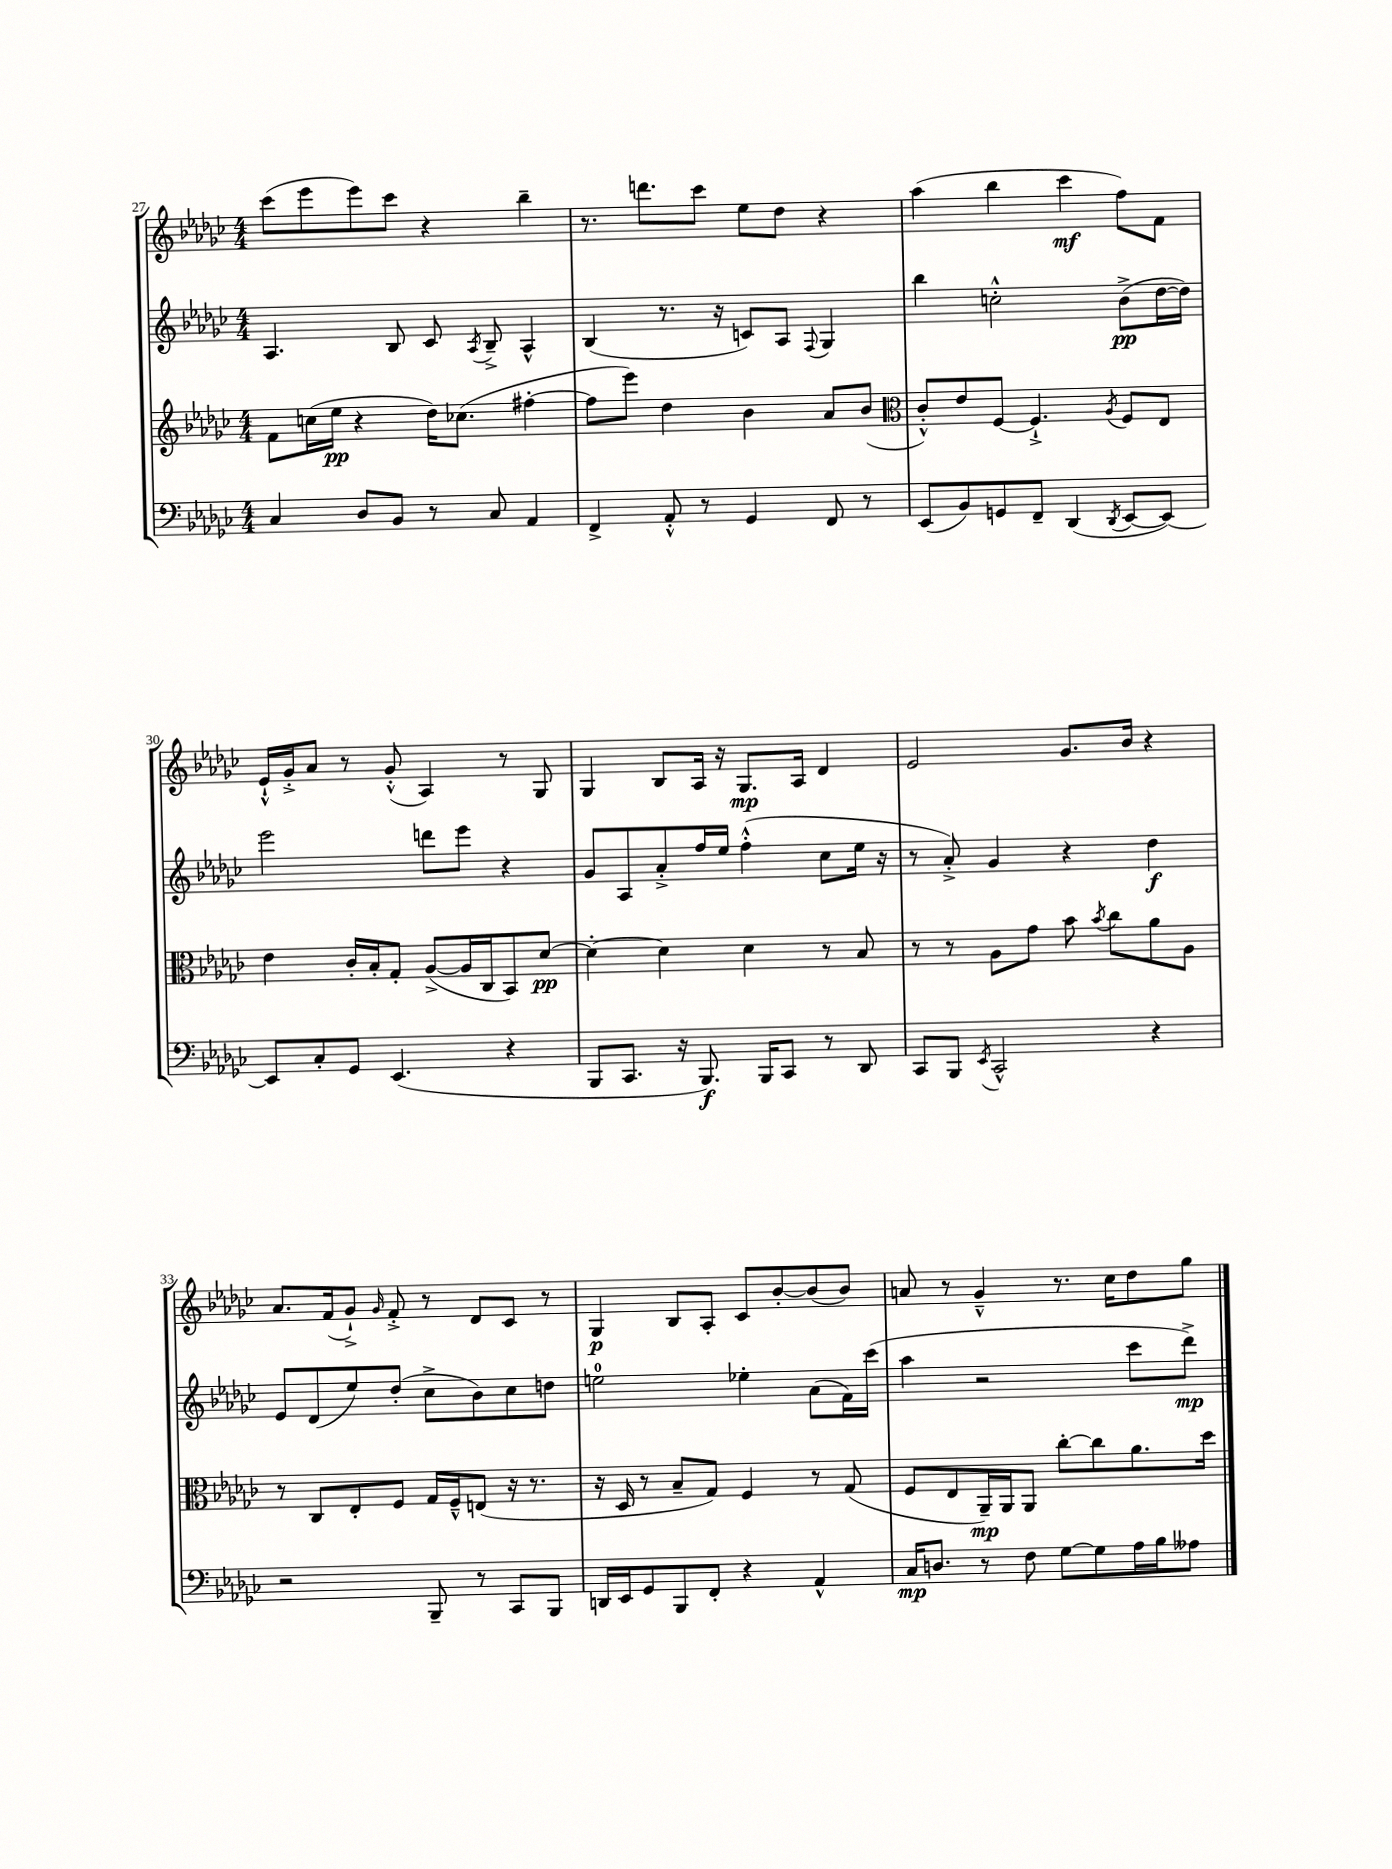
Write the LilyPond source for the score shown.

<<
\new StaffGroup <<
\new Staff = "s0" {
    \clef treble \key ges \major \numericTimeSignature \time 4/4
    \autoBeamOff ces'''8[( ees'''8 ees'''8) ces'''8] r4 bes''4-- |
    r8. d'''8.[ ces'''8] ees''8[ des''8] r4 |
    aes''4( bes''4 ces'''4\mf f''8[) f'8] |
    ees'16[-!-^ ges'16-.-> aes'8] r8 ges'8-.-^( aes4) r8 ges8 |
    ges4 bes8[ aes16] r16 ges8.[\mp aes16] des'4 |
    ees'2 ges'8.[ bes'16] r4 |
    aes'8.[ f'16( ges'8]-!->) \grace { ges'16 } f'8-.-> r8 des'8[ ces'8] r8 |
    ges4\p bes8[ aes8]-. ces'8[ bes'8~-. bes'8( bes'8]) |
    a'8 r8 ges'4---^ r8. ces''16[ des''8 ges''8] \bar "|." |
}
\new Staff = "s1" {
    \clef treble \key ges \major \numericTimeSignature \time 4/4
    \autoBeamOff aes4. bes8 ces'8 \acciaccatura { aes8 } bes8---> aes4-^ |
    bes4( r8. r16 c'8[) aes8] \appoggiatura { f8 } ges4 |
    bes''4 c''2-.-^ bes'8[->\pp( des''16~ des''16]) |
    ees'''2 d'''8[ ees'''8] r4 |
    ges'8[ aes8 aes'8-.-> f''16 ees''16] f''4-.-^( ces''8[ ees''16] r16 |
    r8 aes'8-.->) ges'4 r4 des''4\f |
    ees'8[ des'8( ees''8) des''8]-.( ces''8[-> bes'8) ces''8 d''8] |
    e''2-0 ees''4-. aes'8[( f'16) ces'''16]( |
    aes''4 r2 ces'''8[ des'''8]->\mp) \bar "|." |
}
\new Staff = "s2" {
    \clef treble \key ges \major \numericTimeSignature \time 4/4
    \autoBeamOff f'8[ c''16( ees''16]\pp r4 des''16[) ces''8.]( fis''4~-. |
    fis''8[ ees'''8]) des''4 bes'4 aes'8[ bes'8]( |
    \clef alto ces'8[-.-^) ees'8 f8]~ f4.-!-> \acciaccatura { aes8 } f8[ ees8] |
    ees'4 ces'16[-. bes16-. ges8]-. aes8[~->( aes16 ces16 bes,8) des'8]~\pp |
    des'4~-. des'4 des'4 r8 bes8 |
    r8 r8 aes8[ ges'8] bes'8 \acciaccatura { bes'8 } ces''8[ aes'8 aes8] |
    r8 ces8[ ees8-. f8] ges16[ f16---^ e8]( r16 r8. |
    r16 des16 r8 bes8[-- ges8]) f4 r8 ges8( |
    f8[ ees8 aes,16--\mp) aes,16 aes,8] ces''8[~-. ces''8 aes'8. des''16] \bar "|." |
}
\new Staff = "s3" {
    \clef bass \key ges \major \numericTimeSignature \time 4/4
    \autoBeamOff ces4 des8[ bes,8] r8 ces8 aes,4 |
    f,4-> aes,8-.-^ r8 ges,4 f,8 r8 |
    ees,8[( bes,8) g,8 f,8]-- des,4( \acciaccatura { des,8 } ees,8[~ ees,8]~) |
    ees,8[ ces8-. ges,8] ees,4.( r4 |
    bes,,8[ ces,8.] r16 bes,,8.\f) bes,,16[ ces,8] r8 des,8 |
    ces,8[ bes,,8] \acciaccatura { ees,8 } ces,2-^ r4 |
    r2 bes,,8-- r8 ces,8[ bes,,8] |
    d,16[ ees,16 ges,8 bes,,8 f,8]-. r4 aes,4-^ |
    ces16[\mp d8.] r8 f8 ges8[~ ges8 aes16 bes16 aeses8] \bar "|." |
}
>>
>>
\layout { \context { \Score currentBarNumber = #27 } }
